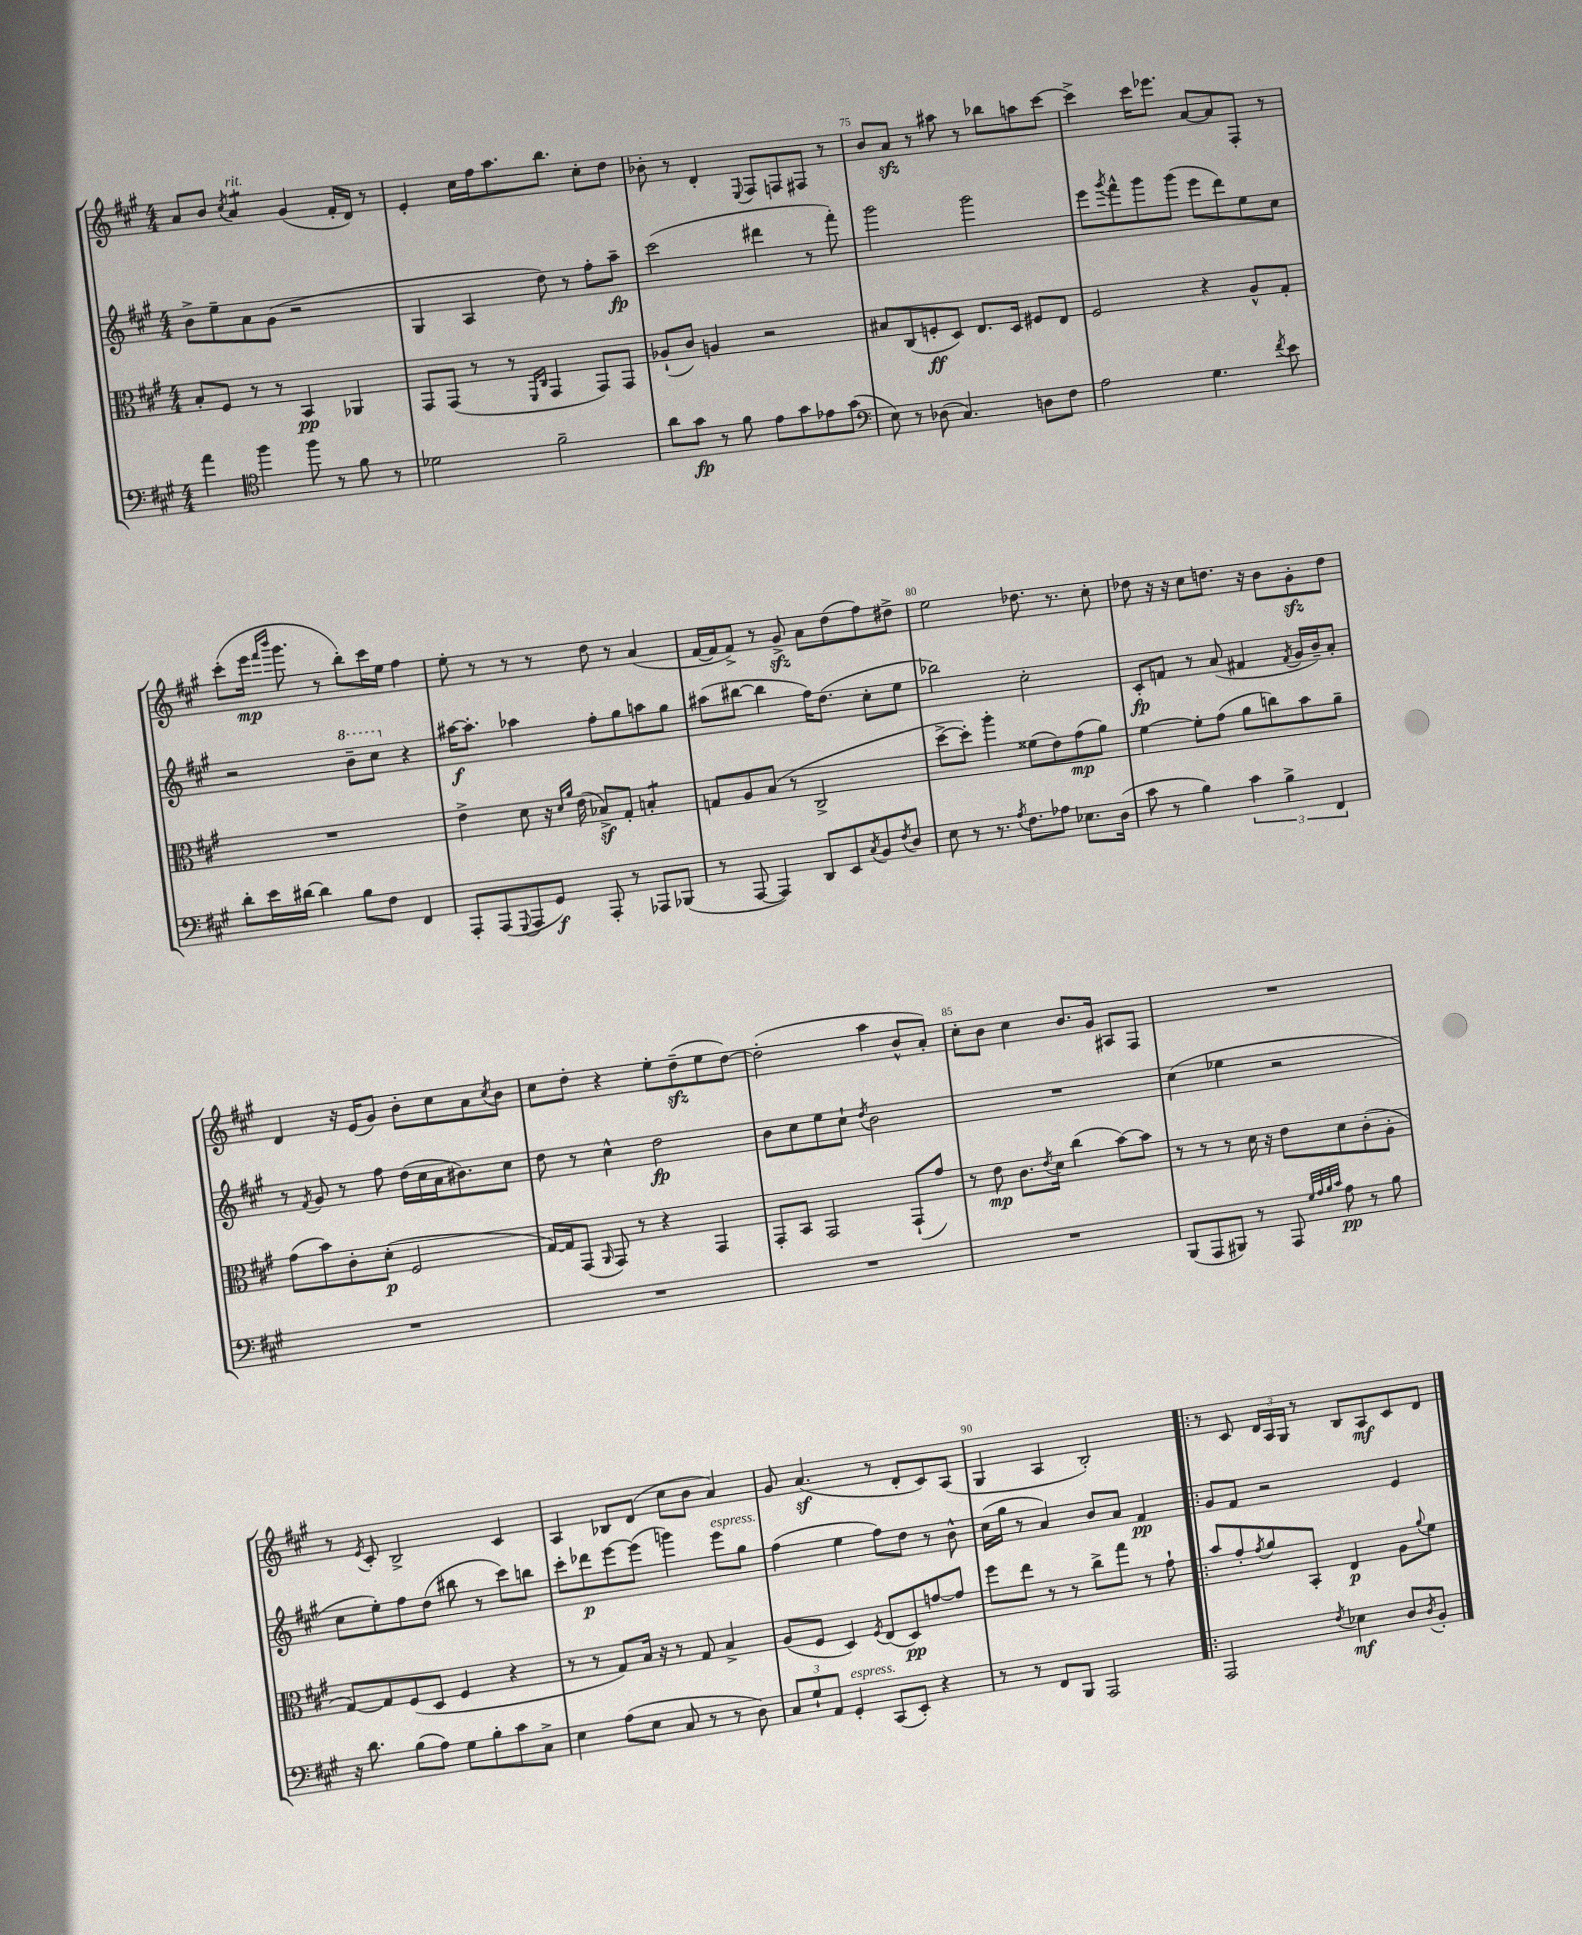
<<
\new StaffGroup <<
\new Staff = "s0" {
    \clef treble \key a \major \numericTimeSignature \time 4/4
    a'8 b'8 \acciaccatura { cis''8 } a'4:8^\markup { \italic "rit." } gis'4( fis'16-. d'16) r8 |
    e'4-. cis''16 fis''16 a''8. b''8. cis''8-. d''8 |
    bes'8-. r8 d'4-. \appoggiatura { e8 } fis8 f8 fis8 r8 |
    b'8 a'8\sfz r8 ais''8 r8 bes''8 a''8 cis'''8~ |
    cis'''4-> cis'''16 ees'''8. a'8~ a'8 fis8-. r8 |
    cis'''8-.( e'''16\mp \grace { fis'''16 b'''16 } gis'''8. r8 b''8-.) cis'''16 e''16 fis''4 |
    e''8-. r8 r8 r8 d''8 r8 a'4( |
    fis'16~ fis'16 fis'8->) r8 gis'8->\sfz a'8 d''8( fis''8) dis''8-> |
    e''2 des''8. r8. cis''8-. |
    des''8 r16 r16 cis''8 d''8. r16 b'8 gis'8-.\sfz d''8 |
    d'4 r16 e'16( gis'8) b'8-. cis''8 a'8 \acciaccatura { cis''8 } b'8 |
    cis''8 d''8-. r4 e''8-. d''8--\sfz( e''8 d''8~) |
    d''2-.( a''4 b'8-^ a'8-.) |
    cis''8-. b'8 cis''4 b'8. gis'16 ais8 fis8 |
    R1 |
    r8 \acciaccatura { e'8 } cis'8-. b2-> cis'4 |
    a4 bes8 d'8( cis''8 b'8 a'4) |
    gis'8 a'4.\sf( r8 d'8-. cis'8) a8( |
    gis4 a4 b2-.) |
    \bar ".|:" r8 cis'8 \tuplet 3/2 { d'16 a16 gis16 } r8 b8 a8\mf cis'8 d'8 \bar "|." |
}
\new Staff = "s1" {
    \clef treble \key a \major \numericTimeSignature \time 4/4
    b'8-> e''8-- a'8 gis'8( r2 |
    gis4 a4 d''8) r8 fis''8-. a''8--\fp |
    cis'''2( dis'''4 r8 fis'''8-.) |
    gis'''2 gis'''2 |
    e'''8 \acciaccatura { gis'''8 } fis'''8-^ gis'''8 gis'''8( e'''8 d'''8) e''8 cis''8 |
    r2 \ottava #1 b''8-- cis'''8 \ottava #0 r4 |
    ais''16~\f ais''8.-. aes''4 fis''8-. gis''8 a''8 gis''8 |
    ais''8( bis''8~ bis''4 fis''16) d''8.( cis''8-. e''8 |
    bes''2) cis''2-. |
    cis'8-.\fp f'8 r8 a'8( fis'4 \acciaccatura { fis'8 } gis'16 b'16--) a'8-. |
    r8 \acciaccatura { fis'8 } gis'8 r8 fis''8 d''16( cis''16 a'16 bis'8.) cis''8 |
    d''8 r8 cis''4-^ d''2\fp |
    b'8 cis''8 e''8 cis''8-! \acciaccatura { d''8 } b'2 |
    R1 |
    cis''4( ees''4 r2 |
    cis''8 e''8-.) fis''8 d''8( bis''8 r8 cis'''8) b''8 |
    cis'''8-. des'''8\p e'''8~ e'''8( g'''4) e'''8^\markup { \italic "espress." } gis''8 |
    fis''4( e''4 fis''8) d''8 r8 b'8-^ |
    cis''16( gis''16 r8 a'4) b'8 a'8 fis'4\pp |
    \bar ".|:" gis'8 fis'8 r2 e'4 \bar "|." |
}
\new Staff = "s2" {
    \clef alto \key a \major \numericTimeSignature \time 4/4
    b8-. fis8 r8 r8 b,4\pp aes,4 |
    gis,8 gis,8( r8 r8 \grace { fis,16 cis16 } gis,4 gis,8) gis,8 |
    aes8-!( cis'8) a4 r2 |
    bis8 cis8( f8-.\ff d8) e8. d16 fis8 e8 |
    fis2 r4 a8-^ gis8-. |
    R1 |
    e'4-> d'8 r16 \grace { d'16 a'16 } e'16( bes8->\sf) gis8-. b4:8-. |
    g8 a8 b8( r8 cis2-> |
    d''8~-> d''8-.) a''4-. fisis'8( e'8) gis'8\mp( a'8) |
    fis'4~ fis'8-. gis'8( a'8 c''8) b'8 a'8-- |
    gis'8( b'8) cis'8-. d'8-.\p( fis2 |
    gis16~) gis16 gis,8( \grace { a,16 } gis,8) r8 r4 gis,4 |
    gis,8-. b,8 gis,2 gis,8-!( gis'8) |
    r8 e'8\mp cis'8. \acciaccatura { e'8 } d'16 cis''4( b'8~) b'8 |
    r8 r8 r8 d'16 r16 e'8 d'8 cis'8-.( a8-. |
    gis8~) gis8 fis8( d8 fis4 r4 |
    r8 r8 gis8) b16 r16 r8 gis8 b4-> |
    a8( fis8 d4) \acciaccatura { fis8 } e8( d8\pp) g'8~ g'8 |
    fis''8 e''8 r8 r8 cis''8-> gis''8 r8 gis'8-! |
    \bar ".|:" b'8 gis'8-. \acciaccatura { gis'8 } a'8 b,8-. e4\p a8 \appoggiatura { a'8 } fis'8 \bar "|." |
}
\new Staff = "s3" {
    \clef bass \key a \major \numericTimeSignature \time 4/4
    a'4 \clef tenor fis''4 fis''8 r8 fis'8 r8 |
    des'2 fis'2-- |
    a'8 gis'8\fp r8 fis'8 e'8 gis'8 ees'8 gis'8( |
    \clef bass e8) r8 des8( cis4.) d8 fis8 |
    a2 gis4. \acciaccatura { fis'8 } e'8 |
    d'8-. e'16 dis'16~ dis'4 b8 fis8 fis,4 |
    a,,8-. a,,8( \appoggiatura { gis,,8 } a,,8 gis,8\f) a,,8-. r8 aes,,8 bes,,8( |
    r8 a,,8~ a,,4) d,8 e,8 \acciaccatura { cis8 } b,8 \acciaccatura { fis8 } d8 |
    e8 r8 r8. \acciaccatura { a8 } fis8. aes8 ees8. d16( |
    cis'8 r8 b4) \tuplet 3/2 { cis'4 b4-> fis,4 } |
    R1 |
    R1 |
    R1 |
    R1 |
    b,,8( a,,8 bis,,8) r8 a,,8 \grace { gis32 a32 b32 cis'32 } a8\pp r8 b8 |
    r16 d'8. b8( a8) gis8 b8-. cis'8 cis8-> |
    e4 a8( e8 cis8 r8 r8 d8) |
    \tuplet 3/2 { cis8 gis8-! a,8 } gis,4-.^\markup { \italic "espress." } cis,8( e,8-.) r4 |
    r8 r8 fis,8 b,,8 a,,2 |
    \bar ".|:" a,,2 \acciaccatura { fis8 } ees4\mf d8 \acciaccatura { d8 } b,8-. \bar "|." |
}
>>
>>
\layout { \context { \Score currentBarNumber = #72 \override BarNumber.break-visibility = ##(#f #t #t) barNumberVisibility = #(every-nth-bar-number-visible 5) } }
